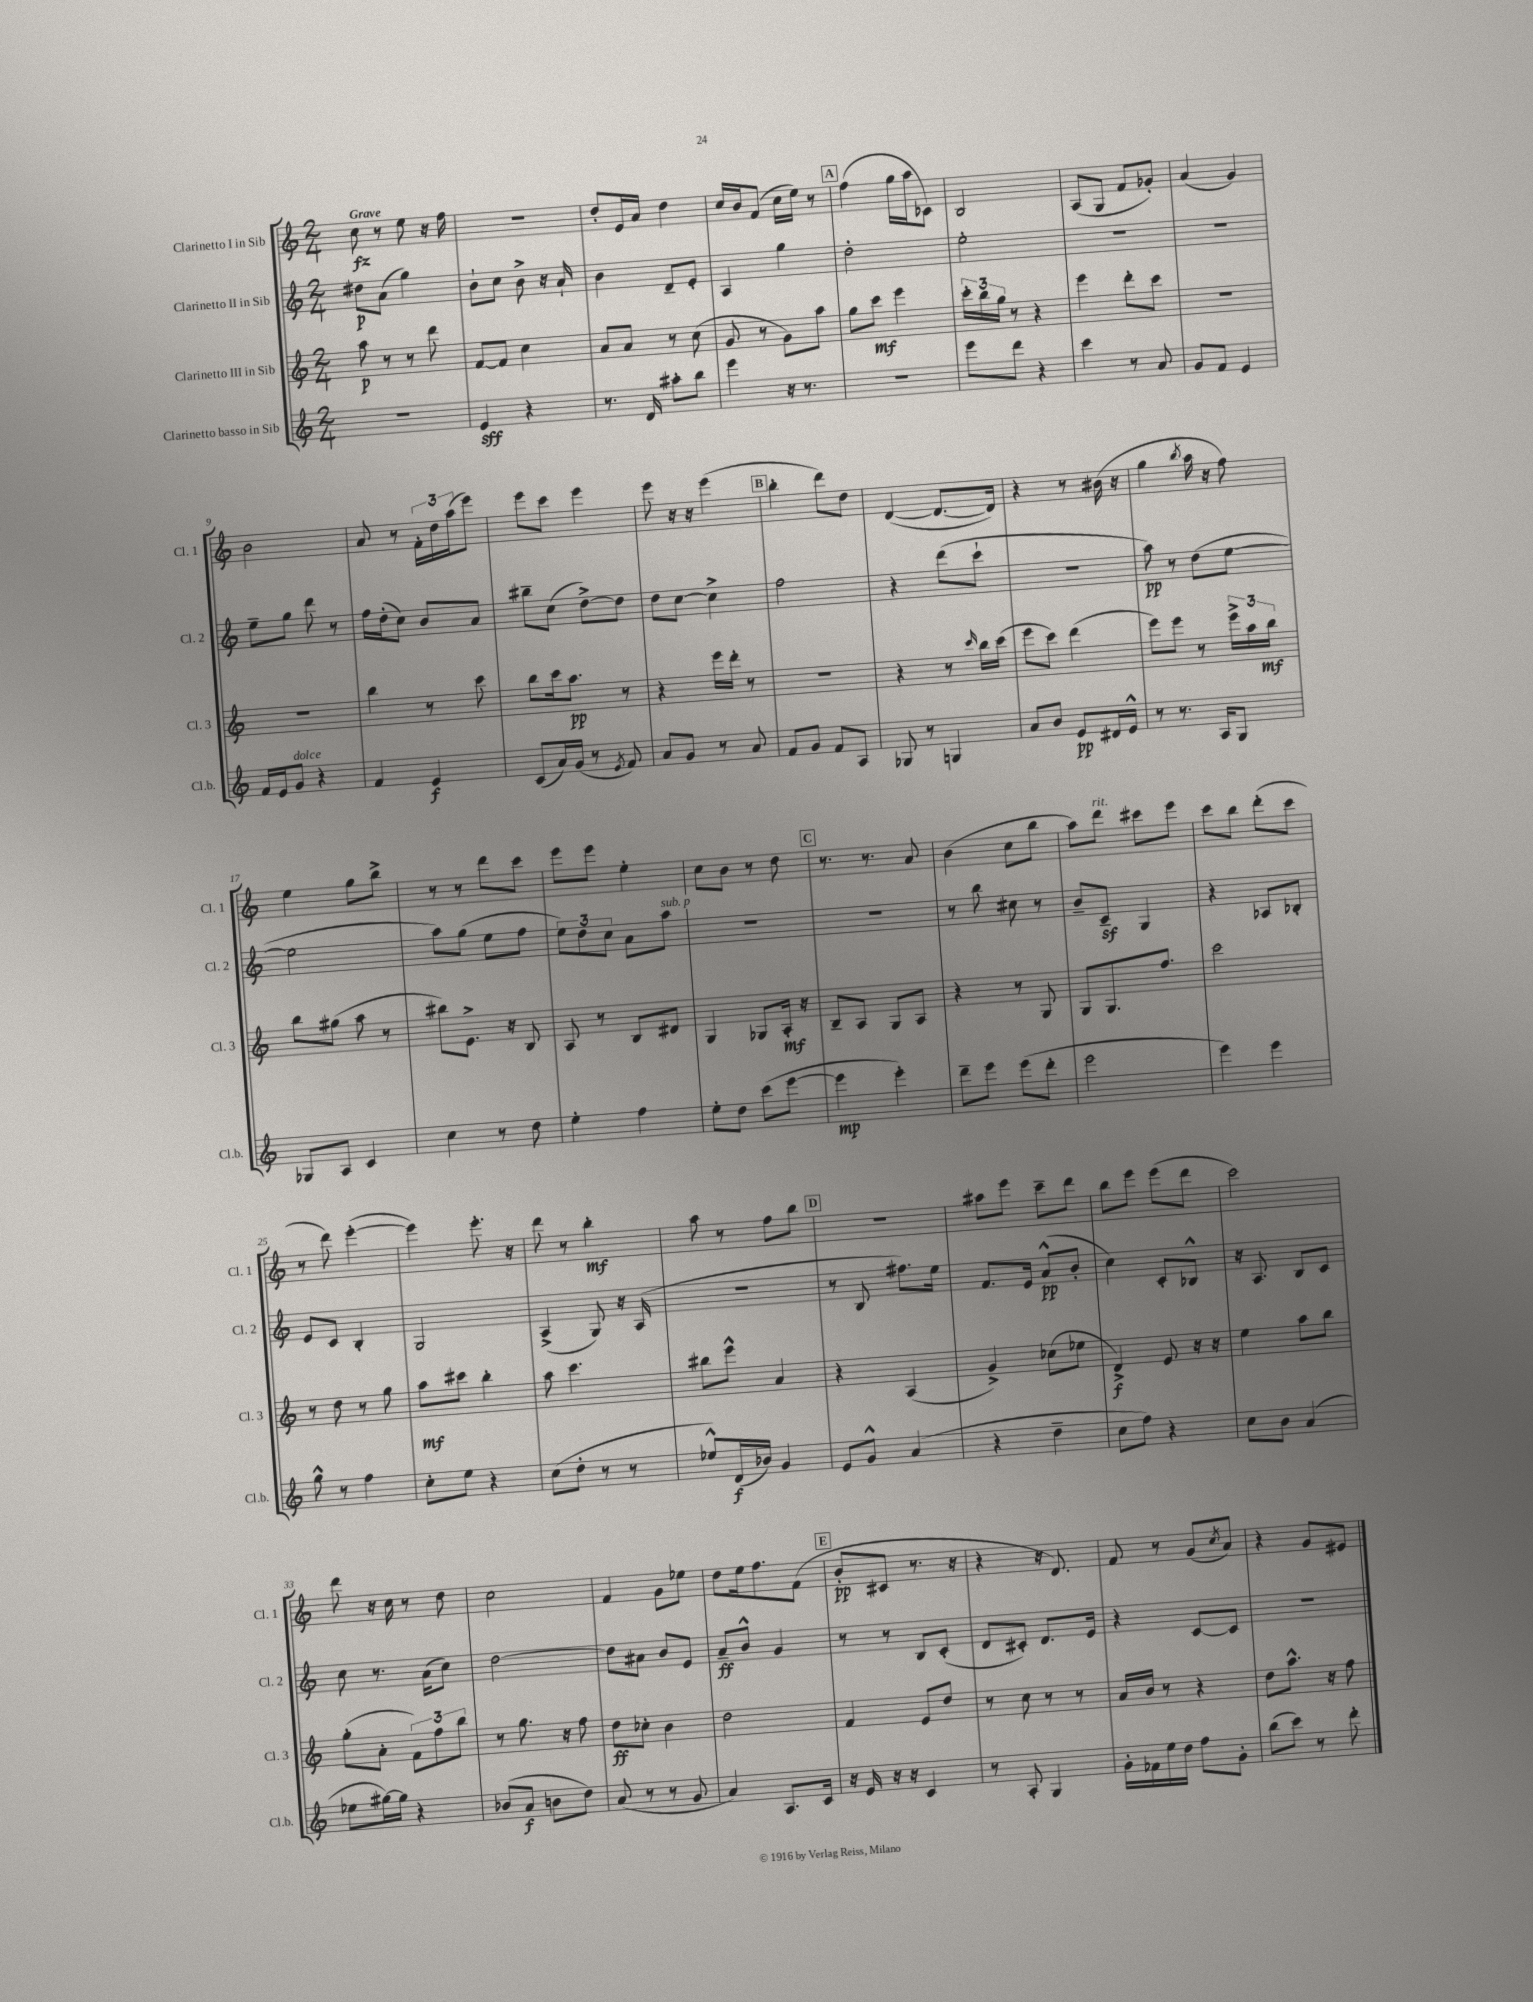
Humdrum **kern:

**kern	**dynam	**kern	**dynam	**kern	**dynam	**kern	**dynam
*part4	*part4	*part3	*part3	*part2	*part2	*part1	*part1
*staff4	*staff4	*staff3	*staff3	*staff2	*staff2	*staff1	*staff1
*I"Clarinetto basso in Sib	*	*I"Clarinetto III in Sib	*	*I"Clarinetto II in Sib	*	*I"Clarinetto I in Sib	*
*I'Cl.b.	*	*I'Cl. 3	*	*I'Cl. 2	*	*I'Cl. 1	*
*clefG2	*	*clefG2	*	*clefG2	*	*clefG2	*
*k[]	*	*k[]	*	*k[]	*	*k[]	*
*M2/4	*	*M2/4	*	*M2/4	*	*M2/4	*
=1	=1	=1	=1	=1	=1	=1	=1
!	!	!	!	!	!	!LO:TX:a:B:t=Grave	!
2r	.	8aa\	p	8dd#X\L	p	8cc\	fz
.	.	8r	.	(8a\J	.	8r	.
.	.	8r	.	4gg\)	.	8ee\	.
.	.	8ddd\	.	.	.	16r	.
.	.	.	.	.	.	16ff\	.
=2	=2	=2	=2	=2	=2	=2	=2
4e/	sff	[8f/L	.	8b`\L	.	2r	.
.	.	8f/J]	.	8cc\J	.	.	.
4r	.	4cc\	.	8b^\	.	.	.
.	.	.	.	16r	.	.	.
.	.	.	.	16a`/	.	.	.
=3	=3	=3	=3	=3	=3	=3	=3
8.r	.	8a/L	.	4b\	.	8dd'/L	.
.	.	8a/J	.	.	.	16e/L	.
16d/	.	.	.	.	.	16a/JJ	.
8aa#X'\L	.	8r	.	8d~/L	.	4dd\	.
8bb\J	.	(8cc\	.	8e'/J	.	.	.
=4	=4	=4	=4	=4	=4	=4	=4
4eee\	.	8g/	.	4A/	.	16cc/LL	.
.	.	.	.	.	.	16b/J	.
.	.	8r	.	.	.	(8f/J	.
16r	.	8g\L)	.	4gg\	.	16cc\LL	.
8.r	.	.	.	.	.	16ee\JJ)	.
.	.	8aa\J	.	.	.	8r	.
!!LO:REH:place=s1:t=A
=5	=5	=5	=5	=5	=5	=5	=5
2r	.	8gg\L	.	2dd'\	.	(4ff\	.
.	.	8ccc\J	mf	.	.	.	.
.	.	4eee\	.	.	.	16gg\LL	.
.	.	.	.	.	.	16aa\J	.
.	.	.	.	.	.	8c-X\J)	.
=6	=6	=6	=6	=6	=6	=6	=6
8eee\L	.	24ccc'\LL	.	2ee'\	.	2B/	.
.	.	24bb\	.	.	.	.	.
.	.	24gg\JJ	.	.	.	.	.
8ddd\J	.	8r	.	.	.	.	.
4r	.	4r	.	.	.	.	.
=7	=7	=7	=7	=7	=7	=7	=7
4ccc\	.	4eee\	.	2r	.	(8A/L	.
.	.	.	.	.	.	8G/J	.
8r	.	8ddd'\L	.	.	.	8f/L	.
8a/	.	8ccc\J	.	.	.	8g-X'/J)	.
=8	=8	=8	=8	=8	=8	=8	=8
8g/L	.	2r	.	2r	.	(4a/	.
8f/J	.	.	.	.	.	.	.
4e/	.	.	.	.	.	4g/)	.
!!LO:LB:g=z
=9	=9	=9	=9	=9	=9	=9	=9
16f/LL	.	2r	.	8ee~\L	.	2b\	.
16e/J	.	.	.	.	.	.	.
!LO:TX:a:i:t=dolce	!	!	!	!	!	!	!
8g/J	.	.	.	8gg\J	.	.	.
4r	.	.	.	8ddd\	.	.	.
.	.	.	.	8r	.	.	.
=10	=10	=10	=10	=10	=10	=10	=10
4f/	.	4bb\	.	16ff\LL	.	8a/	.
.	.	.	.	(16dd'\J	.	.	.
.	.	.	.	8cc\J)	.	8r	.
4e/	f	8r	.	8b/L	.	24f'\LL	.
.	.	.	.	.	.	24dd\	.
.	.	.	.	.	.	(24aa\J	.
.	.	8ccc\	.	8a/J	.	8eee\J)	.
=11	=11	=11	=11	=11	=11	=11	=11
(8c/L	.	8bb\L	.	8bb#X~\L	.	8eee\L	.
16a/L)	.	16ccc\k	.	(8cc\J	.	8ccc\J	.
(16g/JJ	.	8.aa\J	pp	.	.	.	.
8r	.	.	.	[8dd^\L)	.	4eee\	.
8qe/	.	.	.	.	.	.	.
8f/)	.	8r	.	8dd\J]	.	.	.
=12	=12	=12	=12	=12	=12	=12	=12
8a/L	.	4r	.	8dd\L	.	8eee\	.
8g/J	.	.	.	[8cc\J	.	16r	.
.	.	.	.	.	.	16r	.
8r	.	16eee\LL	.	4cc^\]	.	(4eee\	.
.	.	16ddd'\JJ	.	.	.	.	.
8a/	.	8r	.	.	.	.	.
!!LO:REH:place=s1:t=B
=13	=13	=13	=13	=13	=13	=13	=13
8f/L	.	2r	.	2ff\	.	4bb'\	.
8g/J	.	.	.	.	.	.	.
8f/L	.	.	.	.	.	8ddd\L)	.
8A/J	.	.	.	.	.	8dd\J	.
=14	=14	=14	=14	=14	=14	=14	=14
8G-X/	.	4r	.	4r	.	([4d/	.
8r	.	.	.	.	.	.	.
4Gn/	.	8r	.	(8ddd\L	.	8.d/L_	.
.	.	16qqccc/	.	.	.	.	.
.	.	16bb\LL	.	8ccc`\J	.	.	.
.	.	(16ccc\JJ	.	.	.	16d/Jk])	.
=15	=15	=15	=15	=15	=15	=15	=15
8a/L	.	8eee\L	.	2r	.	4r	.
8b/J	.	8ccc\J)	.	.	.	.	.
8e/L	pp	(4ddd\	.	.	.	8r	.
16d#X/L	.	.	.	.	.	(16b#X\	.
16e^^/JJ	.	.	.	.	.	16r	.
=16	=16	=16	=16	=16	=16	=16	=16
8r	.	8eee\L)	.	8aa\)	pp	4gg\	.
8.r	.	8eee\J	.	8r	.	.	.
.	.	.	.	.	.	8qbb/	.
.	.	8r	.	(8dd\L	.	16aa\	.
16A/KL	.	.	.	.	.	16r	.
8G/J	.	24eee^\LL	.	[8ee\J	.	8ff\)	.
.	.	24aa\	.	.	.	.	.
.	.	24bb\JJ	mf	.	.	.	.
!!LO:LB:g=z
=17	=17	=17	=17	=17	=17	=17	=17
8G-X/L	.	8bb\L	.	2ee\]	.	4ee\	.
8A/J	.	(8gg#X\J	.	.	.	.	.
4c/	.	8aa\	.	.	.	8gg\L	.
.	.	8r	.	.	.	8bb^\J	.
=18	=18	=18	=18	=18	=18	=18	=18
4cc\	.	8bb#X\L)	.	8aa\L)	.	8r	.
.	.	8.e^\J	.	(8gg\J	.	8r	.
8r	.	.	.	8ee\L	.	8ddd\L	.
.	.	16r	.	.	.	.	.
8dd\	.	8B/	.	8ff\J	.	8ccc\J	.
=19	=19	=19	=19	=19	=19	=19	=19
4ee'\	.	8A/	.	12ee\L)	.	8eee\L	.
.	.	.	.	12dd\	.	.	.
.	.	8r	.	.	.	8eee\J	.
.	.	.	.	12cc\J	.	.	.
4ff\	.	8B/L	.	8a\L	.	4ee'\	.
!	!	!	!	!LO:TX:a:i:t=sub. p	!	!	!
.	.	8d#X/J	.	8aa\J	.	.	.
=20	=20	=20	=20	=20	=20	=20	=20
8ee'\L	.	4G/	.	2r	.	8cc\L	.
8dd\J	.	.	.	.	.	8b\J	.
(8ccc\L	.	8G-X/L	.	.	.	8r	.
[8eee\J	.	16A'/Jk	mf	.	.	8dd\	.
.	.	16r	.	.	.	.	.
!!LO:REH:place=s1:t=C
=21	=21	=21	=21	=21	=21	=21	=21
4eee\]	mp	8B~/L	.	2r	.	8.r	.
.	.	8A/J	.	.	.	.	.
.	.	.	.	.	.	8.r	.
4eee'\)	.	8G/L	.	.	.	.	.
.	.	8A/J	.	.	.	8a/	.
=22	=22	=22	=22	=22	=22	=22	=22
8ddd~\L	.	4r	.	8r	.	(4b\	.
8eee\J	.	.	.	8bb\	.	.	.
(8eee\L	.	8r	.	8cc#X\	.	8cc\L	.
8ddd'\J	.	8G/	.	8r	.	8bb\J	.
=23	=23	=23	=23	=23	=23	=23	=23
2eee\	.	8G/L	.	8b~/L	.	8aa\L)	.
!	!	!	!	!	!	!LO:TX:a:i:t=rit.	!
.	.	8.G/	.	8cz~/J	.	8ddd\J	.
.	.	.	.	4G/	.	8ccc#X\L	.
.	.	8.ff/J	.	.	.	.	.
.	.	.	.	.	.	8eee\J	.
=24	=24	=24	=24	=24	=24	=24	=24
4eee\)	.	2ccc\	.	4r	.	8ccc\L	.
.	.	.	.	.	.	8bb\J	.
4eee\	.	.	.	8A-X/L	.	(8ddd'\L	.
.	.	.	.	8B-X'/J	.	8ccc\J	.
!!LO:LB:g=z
=25	=25	=25	=25	=25	=25	=25	=25
8gg^^\	.	8r	.	8e/L	.	8r	.
8r	.	8dd\	.	8c/J	.	8ddd\)	.
4ff\	.	8r	.	4B'/	.	([4eee'\	.
.	.	8gg\	.	.	.	.	.
=26	=26	=26	=26	=26	=26	=26	=26
8cc'\L	.	8aa\L	mf	2G/	.	4eee\])	.
8ee\J	.	8ccc#X\J	.	.	.	.	.
4r	.	4bb'\	.	.	.	8.eee'\	.
.	.	.	.	.	.	16r	.
=27	=27	=27	=27	=27	=27	=27	=27
(8cc\L	.	8aa\	.	(4A^/	.	8ddd\	.
8dd'\J	.	4.ccc\	.	.	.	8r	.
8r	.	.	.	8G/)	.	4bb'\	mf
8r	.	.	.	16r	.	.	.
.	.	.	.	(16A/	.	.	.
=28	=28	=28	=28	=28	=28	=28	=28
8ee-X^^/L)	.	8bb#X\L	.	2r	.	8aa\	.
(16d/L	f	8eee^^\J	.	.	.	8r	.
16b-X/JJ)	.	.	.	.	.	.	.
4g/	.	4a/	.	.	.	8ff\L	.
.	.	.	.	.	.	8bb\J	.
!!LO:REH:place=s1:t=D
=29	=29	=29	=29	=29	=29	=29	=29
8e/L	.	4r	.	8r	.	2r	.
8g^^/J	.	.	.	8B/	.	.	.
(4a/	.	(4A/	.	8.ff#X\L)	.	.	.
.	.	.	.	16ee\Jk	.	.	.
=30	=30	=30	=30	=30	=30	=30	=30
4r	.	4g^/)	.	8.f/L	.	8aa#X\L	.
.	.	.	.	.	.	8eee\J	.
.	.	.	.	16e/Jk	.	.	.
4dd~\	.	(8cc-X\L	.	(8a^^/L	pp	8ccc~\L	.
.	.	8ee-X\J	.	8b'/J	.	8ddd\J	.
=31	=31	=31	=31	=31	=31	=31	=31
8cc\L	.	4d^/)	f	4cc\)	.	8bb\L	.
8ff\J)	.	.	.	.	.	8eee\J	.
4r	.	8e/	.	8c'/L	.	(8eee\L	.
.	.	16r	.	8B-X^^/J	.	8ddd\J	.
.	.	16r	.	.	.	.	.
=32	=32	=32	=32	=32	=32	=32	=32
8cc\L	.	4ee\	.	16r	.	2ccc\)	.
.	.	.	.	8.A/	.	.	.
8b\J	.	.	.	.	.	.	.
(4a/	.	8aa\L	.	8B/L	.	.	.
.	.	8bb\J	.	8c/J	.	.	.
!!LO:LB:g=z
=33	=33	=33	=33	=33	=33	=33	=33
8ee-X\L	.	(8gg'\L	.	8cc\	.	8ddd\	.
[16gg#X\L)	.	8a'\J	.	8.r	.	16r	.
16gg#\JJ]	.	.	.	.	.	16cc\	.
4r	.	12f\L)	.	.	.	8r	.
.	.	.	.	(16a\KL	.	.	.
.	.	12ff\	.	.	.	.	.
.	.	.	.	8cc\J)	.	8dd\	.
.	.	12bb\J	.	.	.	.	.
=34	=34	=34	=34	=34	=34	=34	=34
(8b-X/L	.	8r	.	[2dd\	.	2cc\	.
8a/J	f	8.gg\	.	.	.	.	.
8bn\L	.	.	.	.	.	.	.
.	.	16r	.	.	.	.	.
8dd\J)	.	8ff\	.	.	.	.	.
=35	=35	=35	=35	=35	=35	=35	=35
(8a/	.	8dd\L	ff	8dd\L]	.	4f/	.
8r	.	8cc-X'\J	.	8a#X\J	.	.	.
8r	.	4b\	.	8b/L	.	8g\L	.
8g/	.	.	.	8e/J	.	8ee-X\J	.
=36	=36	=36	=36	=36	=36	=36	=36
4a/)	.	2dd\	.	8a~/L	ff	8dd\L	.
.	.	.	.	8b^^/J	.	16ee\k	.
.	.	.	.	.	.	8.ff\	.
8.A/L	.	.	.	4g/	.	.	.
.	.	.	.	.	.	(8f\J	.
16c/Jk	.	.	.	.	.	.	.
!!LO:REH:place=s1:t=E
=37	=37	=37	=37	=37	=37	=37	=37
16r	.	4f/	.	8r	.	8b'/L	pp
16e/	.	.	.	.	.	.	.
16r	.	.	.	8r	.	8c#X/J	.
16r	.	.	.	.	.	.	.
4c/	.	8e/L	.	8B/L	.	8.r	.
.	.	8dd/J	.	(8c'/J	.	.	.
.	.	.	.	.	.	16r	.
=38	=38	=38	=38	=38	=38	=38	=38
8r	.	8r	.	8d/L	.	4r	.
8A'/	.	8cc\	.	8c#X'/J)	.	.	.
4G/	.	8r	.	8.d/L	.	16r	.
.	.	.	.	.	.	8.d/)	.
.	.	8r	.	.	.	.	.
.	.	.	.	16e/Jk	.	.	.
=39	=39	=39	=39	=39	=39	=39	=39
16g'\LL	.	16a/LL	.	4r	.	8f/	.
16f-X\	.	16b/JJ	.	.	.	.	.
16ee\	.	8r	.	.	.	8r	.
16dd\JJ	.	.	.	.	.	.	.
8ff\L	.	4r	.	[8c/L	.	(8g/L	.
.	.	.	.	.	.	8qcc/	.
8g'\J	.	.	.	8c/J]	.	8a/J)	.
=40	=40	=40	=40	=40	=40	=40	=40
(8bb\L	.	8dd\L	.	2r	.	4r	.
8ccc\J)	.	8.aa^^\J	.	.	.	.	.
8r	.	.	.	.	.	8g/L	.
.	.	16r	.	.	.	.	.
8ddd'\	.	8ff\	.	.	.	8e#X/J	.
==	==	==	==	==	==	==	==
*-	*-	*-	*-	*-	*-	*-	*-
